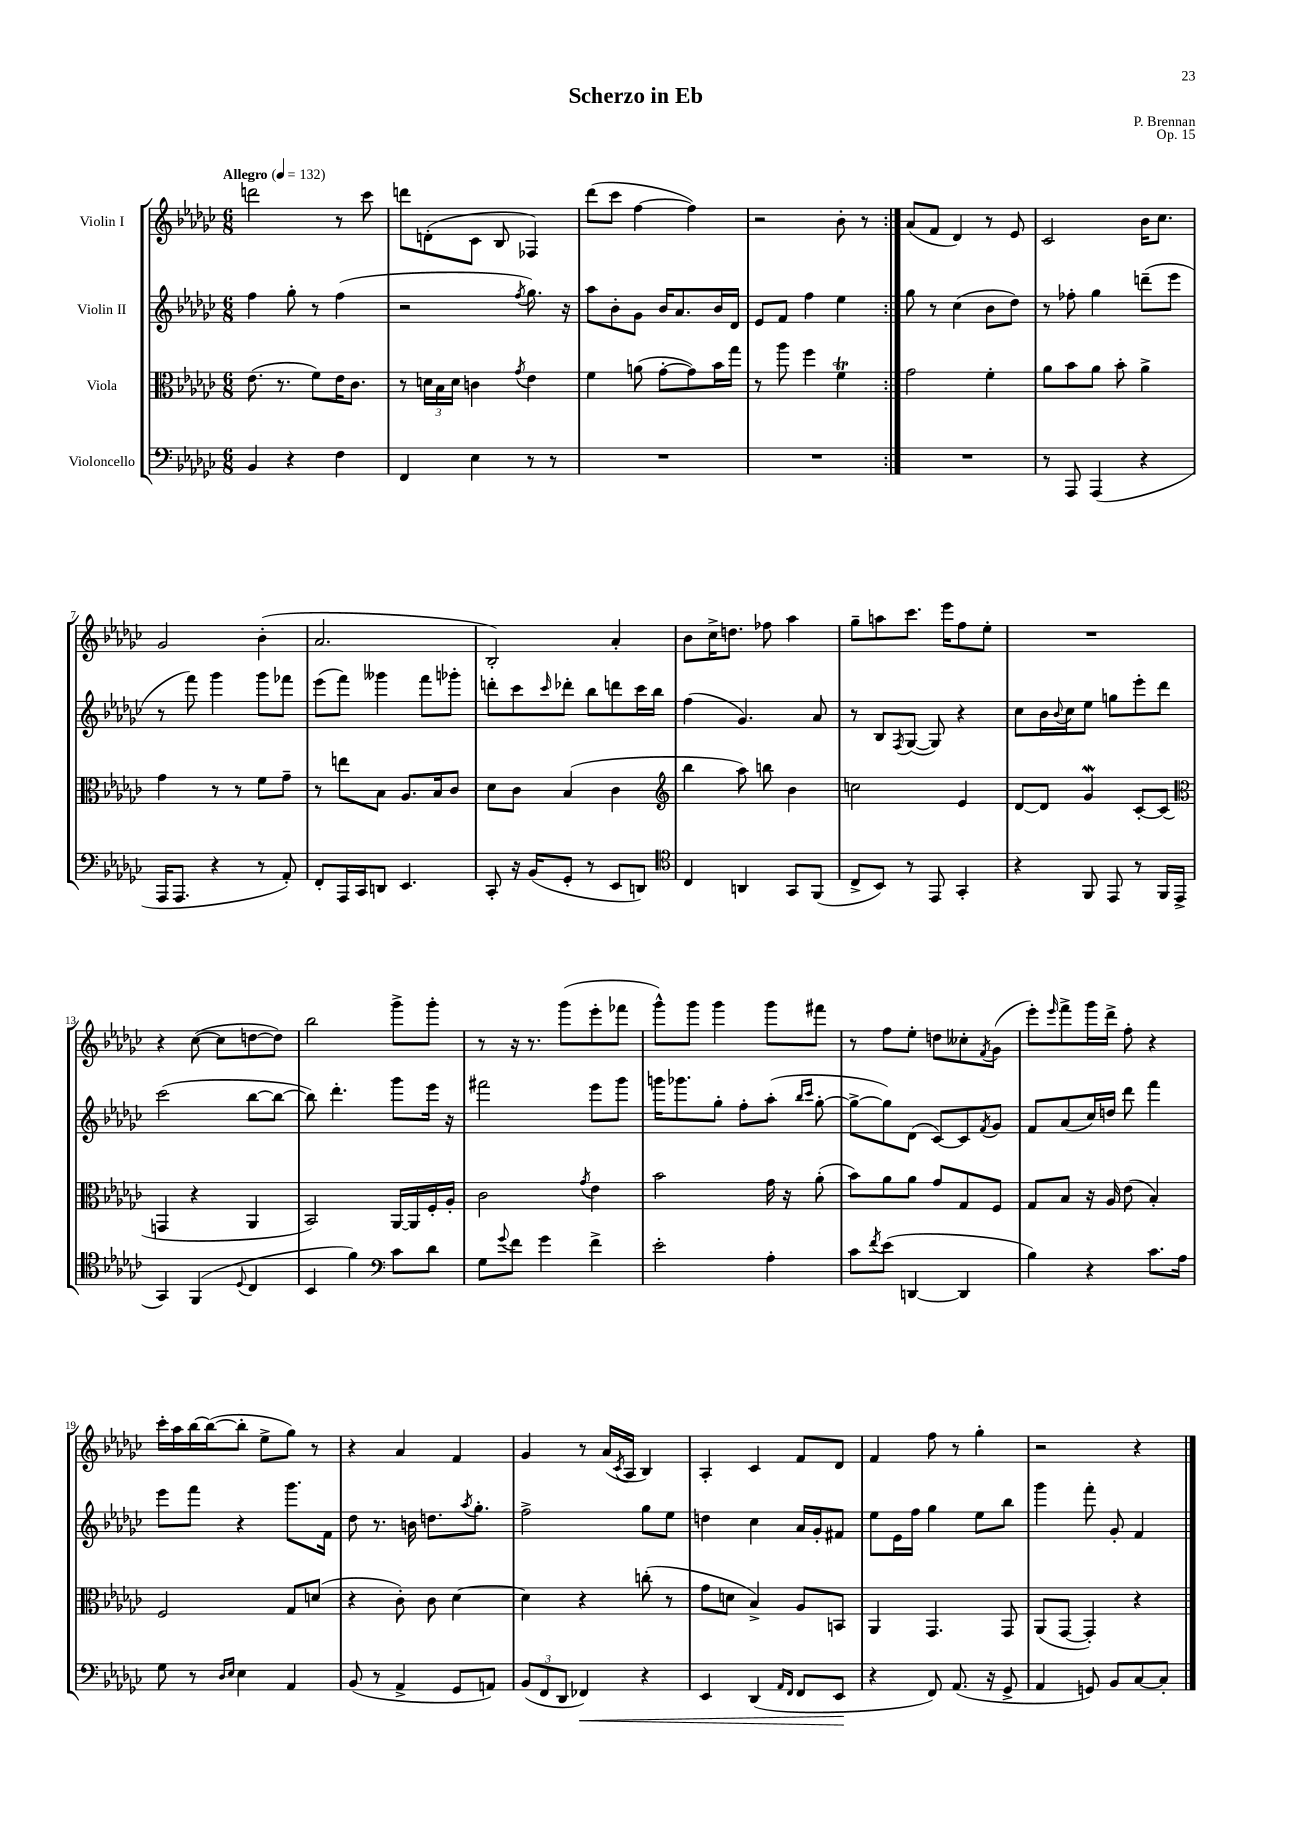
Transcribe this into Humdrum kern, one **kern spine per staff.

**kern	**dynam	**kern	**kern	**kern
*part4	*part4	*part3	*part2	*part1
*staff4	*staff4	*staff3	*staff2	*staff1
*I"Violoncello	*	*I"Viola	*I"Violin II	*I"Violin I
*clefF4	*	*clefC3	*clefG2	*clefG2
*k[b-e-a-d-g-c-]	*	*k[b-e-a-d-g-c-]	*k[b-e-a-d-g-c-]	*k[b-e-a-d-g-c-]
*M6/8	*	*M6/8	*M6/8	*M6/8
*MM132	*	*MM132	*MM132	*MM132
=1	=1	=1	=1	=1
!	!	!	!	!LO:TX:a:B:t=Allegro
4BB-/	.	(8.e-\	4ff\	2dddn\
.	.	8.r	.	.
4r	.	.	8gg-'\	.
.	.	8f\L)	8r	.
4F\	.	16e-\K	(4ff\	8r
.	.	8.c-\J	.	.
.	.	.	.	8ccc-\
=2	=2	=2	=2	=2
4FF/	.	8r	2r	8dddn\L
.	.	24dn\LL	.	(8dn'\
.	.	24B-\	.	.
.	.	24d\JJ	.	.
4E-\	.	4cn\	.	8c-\J
.	.	.	.	8B-/
.	.	8qg-/	8qff/	.
8r	.	4e-\	8.gg-\)	4F-X/)
8r	.	.	.	.
.	.	.	16r	.
=3	=3	=3	=3	=3
2.r	.	4f\	8aa-\L	(8ddd-\L
.	.	.	8b-'\	8ccc-\J
.	.	(8an\	8g-\J	[4ff\
.	.	[8g-'\L	16b-/KL	.
.	.	.	8.a-/	.
.	.	8g-\])	.	4ff\])
.	.	16b-\L	16b-/L	.
.	.	16gg-\JJ	16d-/JJ	.
=4	=4	=4	=4	=4
2.r	.	8r	8e-/L	2r
.	.	8aa-\	8f/J	.
.	.	4ff\	4ff\	.
.	.	4ft\	4ee-\	8b-'\
.	.	.	.	8r
=5:|!	=5:|!	=5:|!	=5:|!	=5:|!
2.r	.	2g-\	8gg-\	(8a-/L
.	.	.	8r	8f/J
.	.	.	(4cc-\	4d-/)
.	.	4f'\	8b-\L	8r
.	.	.	8dd-\J)	8e-/
=6	=6	=6	=6	=6
8r	.	8a-\L	8r	2c-/
8AAA-/	.	8b-\	8ff-X'\	.
(4AAA-/	.	8a-\J	4gg-\	.
.	.	8b-'\	.	.
4r	.	4a-^\	(8dddn~\L	16b-\KL
.	.	.	.	8.cc-\J
.	.	.	8eee-\J	.
!!LO:LB:g=z
=7	=7	=7	=7	=7
16AAA-/KL	.	4g-\	8r	2g-/
8.AAA-/J	.	.	.	.
.	.	.	8fff\)	.
4r	.	8r	4ggg-\	.
.	.	8r	.	.
8r	.	8f\L	8ggg-\L	(4b-'\
8AA-'/)	.	8g-~\J	8fff-X\J	.
=8	=8	=8	=8	=8
8FF'/L	.	8r	(8eee-\L	2.a-/
16AAA-/L	.	8een\L	8fff\J)	.
16CC-/J	.	.	.	.
8DDn/J	.	8B-\J	4ggg--X\	.
4.EE-/	.	8.A-/L	.	.
.	.	.	8fff\L	.
.	.	16B-/k	.	.
.	.	8c-/J	8ggg-X'\J	.
=9	=9	=9	=9	=9
8CC-'/	.	8d-\L	8dddn'\L	2B-'/)
16r	.	8c-\J	8ccc-\	.
(16BB-/KL	.	.	.	.
.	.	.	16qqccc-/	.
8GG-'/J	.	(4B-/	8ddd-X'\J	.
8r	.	.	8bb-\L	.
8EE-/L	.	4c-\	8dddn\	4a-'/
8DDn/J)	.	.	16ccc-\L	.
.	.	.	16bb-\JJ	.
=10	=10	=10	=10	=10
*clefC4	*	*clefG2	*	*
4C-/	.	4bb-\	(4ff\	8b-\L
.	.	.	.	16cc-^\K
.	.	.	.	8.ddn\J
4AAn/	.	8aa-\)	4.g-/)	.
.	.	8bbn\	.	8ff-X\
8GG-/L	.	4b-\	.	4aa-\
(8FF/J	.	.	8a-/	.
=11	=11	=11	=11	=11
8C-^/L	.	2ccn\	8r	8gg-~\L
8BB-/J)	.	.	8B-/L	8aan\
.	.	.	8qF/	.
8r	.	.	([8G-/J	8.ccc-\J
8EE-/	.	.	8G-/])	.
.	.	.	.	16eee-\KL
4GG-'/	.	4e-/	4r	8ff\
.	.	.	.	8ee-'\J
=12	=12	=12	=12	=12
4r	.	[8d-/L	8cc-\L	2.r
.	.	8d-/J]	16b-\L	.
.	.	.	8qqb-/	.
.	.	.	16cc-\J	.
8FF/	.	4g-w/	8ee-\J	.
8EE-/	.	.	8ggn\L	.
8r	.	[8c-'/L	8eee-'\	.
16FF/LL	.	(8c-/J]	8ddd-\J	.
(16EE-^/JJ	.	.	.	.
!!LO:LB:g=z
=13	=13	=13	=13	=13
*	*	*clefC3	*	*
4GG-/)	.	4GGn/	(2ccc-\	4r
(4FF/	.	4r	.	([8cc-\
.	.	.	.	8cc-\L]
8qqD-/	.	.	.	.
4C-/	.	4AA-/	[8bb-\L	[8ddn\
.	.	.	8bb-\J_	8dd\J])
=14	=14	=14	=14	=14
4BB-/	.	2BB-/)	8bb-\])	2bb-\
.	.	.	4.ddd-'\	.
4f\)	.	.	.	.
*clefF4	*	*	*	*
8c-\L	.	[16AA-/LL	8ggg-\L	8ggg-^\L
.	.	16AA-/]	.	.
8d-\J	.	16F'/	16eee-\Jk	8ggg-'\J
.	.	16A-'/JJ	16r	.
=15	=15	=15	=15	=15
8G-\L	.	2c-\	2fff#X\	8r
8qqg-/	.	.	.	.
8f\J	.	.	.	16r
.	.	.	.	8.r
4g-\	.	.	.	.
.	.	.	.	(8ggg-\L
.	.	8qg-/	.	.
4f^\	.	4e-\	8eee-\L	8eee-'\
.	.	.	8ggg-\J	8fff-X\J
=16	=16	=16	=16	=16
2e-'\	.	2b-\	16gggn\KL	8ggg-^^\L)
.	.	.	8.ggg-X\	.
.	.	.	.	8ggg-\J
.	.	.	8gg-'\J	4ggg-\
.	.	.	8ff'\L	.
4A-'\	.	16g-\	(8aa-'\J	8ggg-\L
.	.	16r	.	.
.	.	.	16qqbb-/LL	.
.	.	.	16qqccc-/JJ	.
.	.	(8a-'\	[8gg-'\	8fff#X\J
=17	=17	=17	=17	=17
8c-\L	.	8b-\L)	8gg-^\L_	8r
8qf/	.	.	.	.
(8e-\J	.	8a-\	8gg-\])	8ff\L
[4DDn/	.	8a-\J	(8d-\J	8ee-'\J
.	.	8g-/L	[8c-/L)	8ddn\L
4DD/]	.	8G-/	8c-/]	8cc--X'\
.	.	.	8qf/	8qf/
.	.	8F/J	8g-/J	(8g-\J
=18	=18	=18	=18	=18
4B-\)	.	8G-/L	8f/L	8eee-'\L)
.	.	.	.	16qqeee-/
.	.	8B-/J	(8a-/	8fff^\
4r	.	16r	16cc-/L)	16ggg-\L
.	.	16A-/	16ddn/JJ	16ddd-^\JJ
.	.	(8e-\	8ddd-\	8ff'\
8.c-\L	.	4B-'/)	4fff\	4r
16A-\Jk	.	.	.	.
!!LO:LB:g=z
=19	=19	=19	=19	=19
8G-\	.	2F/	8eee-\L	16ccc-'\LL
.	.	.	.	16aa-\
8r	.	.	8fff\J	[16bb-\
.	.	.	.	(16bb-\J_
16qqD-/LL	.	.	.	.
16qqE-/JJ	.	.	.	.
4E-\	.	.	4r	8bb-'\J]
.	.	.	.	8ee-^\L
4AA-/	.	8G-/L	8.ggg-\L	8gg-\J)
.	.	(8dn/J	.	8r
.	.	.	16f\Jk	.
=20	=20	=20	=20	=20
(8BB-/	.	4r	8dd-\	4r
8r	.	.	8.r	.
4AA-^/	.	8c-'\)	.	4a-/
.	.	.	16bn\	.
.	.	8c-\	8.ddn\L	.
8GG-/L	.	[4d-\	.	4f/
.	.	.	8qaa-/	.
.	.	.	8.gg-'\J	.
8AAn/J)	.	.	.	.
=21	=21	=21	=21	=21
(12BB-/L	.	4d-\]	2ff^\	4g-/
12FF/	.	.	.	.
12DD-/J	.	.	.	.
!	!LO:HP:b	!	!	!
4FF-X/)	<	4r	.	8r
.	.	.	.	(16a-/LL
.	.	.	.	8qc-/
.	.	.	.	16A-/JJ
4r	.	(8ccn'\	8gg-\L	4B-/)
.	.	8r	8ee-\J	.
=22	=22	=22	=22	=22
4EE-/	.	8g-\L	4ddn\	4A-'/
.	.	8dn\J	.	.
(4DD-/	.	4B-^/)	4cc-\	4c-/
16qqAA-/LL	.	.	.	.
16qqFF/JJ	.	.	.	.
8FF/L	.	8A-/L	16a-/LL	8f/L
.	.	.	16g-'/J	.
8EE-/J	.	8BBn/J	8f#X/J	8d-/J
.	[	.	.	.
=23	=23	=23	=23	=23
4r	.	4AA-/	8ee-\L	4f/
.	.	.	16e-\L	.
.	.	.	16ff\JJ	.
8FF/)	.	4.GG-/	4gg-\	8ff\
(8.AA-/	.	.	.	8r
.	.	.	8ee-\L	4gg-'\
16r	.	.	.	.
8GG-^/	.	8GG-/	8bb-\J	.
=24	=24	=24	=24	=24
4AA-/	.	(8AA-/L	4ggg-\	2r
.	.	[8GG-/J	.	.
8GGn/)	.	4GG-'/])	8fff'\	.
8BB-/L	.	.	8g-'/	.
[8C-/	.	4r	4f/	4r
8C-'/J]	.	.	.	.
==	==	==	==	==
*-	*-	*-	*-	*-
